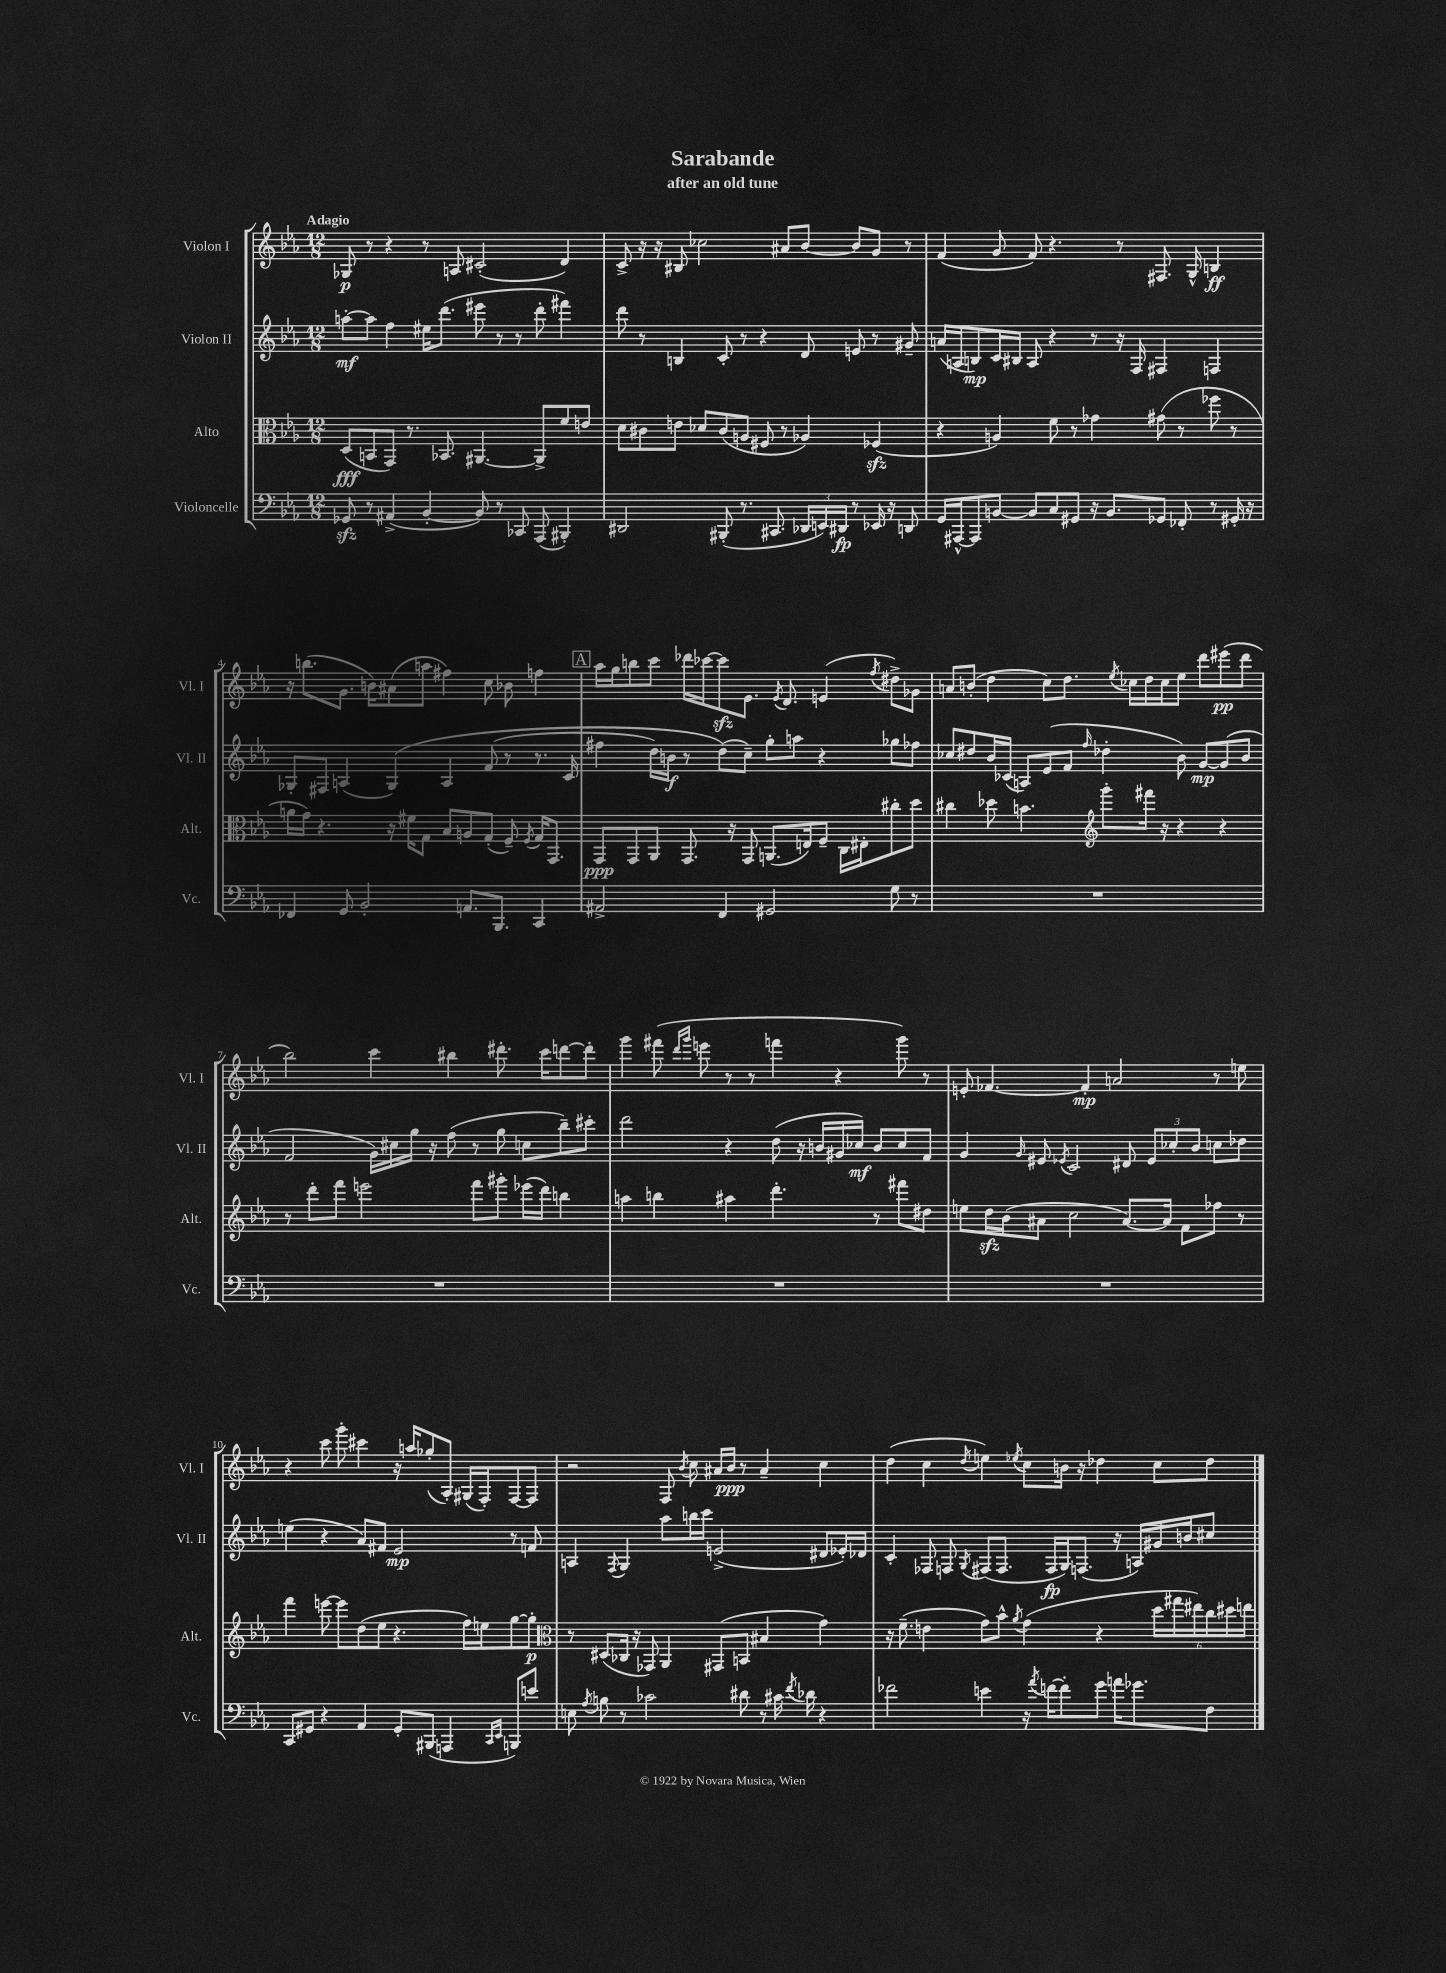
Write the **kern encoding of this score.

**kern	**kern	**kern	**kern
*staff4	*staff3	*staff2	*staff1
*clefF4	*clefC3	*clefG2	*clefG2
*k[b-e-a-]	*k[b-e-a-]	*k[b-e-a-]	*k[b-e-a-]
*M12/8	*M12/8	*M12/8	*M12/8
8GG-	(8D	[8aa'	8G-
8r	8BB	8aa]	8r
(4AA#^	8GG)	4ff	4r
.	8.r	.	.
[4BB-'	.	16ee#	8r
.	8.BB-	(8.ddd	.
.	.	.	8A
8BB-])	[4.AA#	8eee#	(2c#'
8r	.	8r	.
8CC-	.	8r	.
(8AAA-	8AA#^]	8ddd'	.
4BBB#')	8f	4fff#)	4d)
.	8e	.	.
=	=	=	=
2DD#	8d	8ddd	8c^
.	8c#	8r	16r
.	.	.	16r
.	8e	4B	8B#
.	8d-	.	2cc-
(8BBB#'	(8c#	8c'	.
8.r	8A	8r	.
.	8F#	4r	.
8.CC#	.	.	.
.	8r	.	8a#
24DD-	4A-)	8d	[8b-
24EE)	.	.	.
24DD#	.	.	.
8r	.	8e	8b-]
16EE-	(4F-	8r	8g
16r	.	.	.
8DD	.	8g#~	8r
=	=	=	=
16GG	4r	(16a	(4f
[16AAA#^^	.	16A	.
8AAA#]	.	8B)	.
[8BB	4A)	16c	8g
.	.	16B#	.
8BB]	.	8A	8f)
8C	8f	4r	4.r
8GG#	8r	.	.
16r	4g-	8r	.
8.BB	.	.	.
.	.	16r	8r
.	.	16F	.
8GG-	(8g#	4F#	8.F#
8FF-'	8r	.	.
.	.	.	16G^^
8r	8ff-	4F	4B
16GG#'	8r	.	.
16r	.	.	.
=	=	=	=
4FF-	16a	8G-'	16r
.	16g)	.	(8.bb
.	4.r	8F#	.
8GG	.	(4A	8.g
2BB-'	.	.	.
.	.	.	16b)
.	16r	&(4G-)	(8a#
.	16f#	.	.
.	8G	.	8aa
.	8B-	4A	4ff#)
8.AA	8A	.	.
.	(8G'	(8f	8cc
8.BBB-	.	.	.
.	8F~)	8r	8b-
.	8qF	.	.
4CC	16G	8.r	4ff
.	8.GG	.	.
.	.	16c	.
=	=	=	=
2AA#^	8GG	4ff#	16aa-
.	.	.	16gg
.	8GG	.	8bb
.	8AA-	16dd)	8ccc
.	.	16b	.
.	8.GG	8r	16ddd-
.	.	.	[16ccc-
4FF	.	(8dd&)	8ccc-]
.	16r	.	.
.	8GG	8cc~)	8.e-
2GG#	(8.AA	8gg'	.
.	.	.	8qe-
.	.	.	8.d
.	.	8aa	.
.	16E)	.	.
.	8F~	4r	(4e
.	16C	.	.
.	16E#'	.	.
.	.	.	8qff
8G	8cc#'	8gg-	8dd#^)
8r	8dd	8ff-	8g-
=	=	=	=
1.r	4cc#	8cc-	8a
.	.	8dd#	(8b'
.	8dd-	16b-	4dd
.	.	(16c-	.
.	4.b	8A)	.
.	.	(8e-	8cc)
.	.	8f	8.dd
*	*clefG2	*	*
.	.	16qqff	.
.	8ggg'	4dd-'	.
.	.	.	8qee-
.	.	.	16cc-
.	16fff#	.	16dd
.	16r	.	16cc-
.	4r	8b-)	8ee-
.	.	[8g	8ddd
.	4r	(8g]	(8eee#
.	.	8b-	8ddd
=	=	=	=
1.r	8r	2f	2bb-)
.	8ddd'	.	.
.	8fff	.	.
.	2eee	.	.
.	.	16g)	4ccc
.	.	16cc#	.
.	.	16gg	.
.	.	16r	.
.	.	(8ff	4bb#
.	8fff	8r	.
.	8ggg#'	8gg	8.ddd#'
.	(16eee-	8cc	.
.	16ddd)	.	16ccc
.	4bb	8bb-~)	[8ddd
.	.	8ccc#'	8ddd']
=	=	=	=
1.r	4aa	2ddd	4ggg
.	4bb	.	(8fff#
.	.	.	16qqddd
.	.	.	16qqggg
.	.	.	8eee
.	4aa#	4r	8r
.	.	.	8r
.	4.ddd'	(8dd	4fff
.	.	16r	.
.	.	16b	.
.	.	16g#	4r
.	.	16cc-)	.
.	8r	8b	.
.	8fff#	8cc-	8ggg)
.	8dd#	8f	8r
=	=	=	=
1.r	8ee	4g	8e'
.	16dd	.	[4.f-
.	(16b-	.	.
.	.	16qqg	.
.	8a#	8e#	.
.	.	8qe-	.
.	2cc	2c	.
.	.	.	4f-']
.	.	.	2a
.	[8.a#)	8d#	.
.	.	12e-	.
.	16a#]	.	.
.	.	12cc-'	.
.	8f	.	.
.	.	12b-	.
.	8ff-	8cc	8r
.	8r	8dd-	8ee
=	=	=	=
8CC	4fff	(4ee	4r
8GG#	.	.	.
4r	[8eee	4r	8ccc
.	8eee]	.	8ggg'
4AA-	(8dd	8a-)	4ccc#
.	8ee-	8f#	.
8GG#'	4.r	2e-	16r
.	.	.	16aa
(8BBB#	.	.	(8gg-'
4AAA	.	.	8A-')
.	16ff)	.	(16G#
.	16ee	.	16F')
16qqCC	.	.	.
16qqEE-	.	.	.
8BBB)	[8gg	8r	[8F
8e	8gg']	8f	8F]
=	=	=	=
*	*clefC3	*	*
8E	8r	4A	2r
8qA-	.	.	.
8B	(8D#	.	.
.	.	8qF	.
8r	16C-	4G	.
.	16r	.	.
2c-	8GG-)	.	.
.	4AA-	8aa-	8F
.	.	.	8qb-
.	.	16bb	8cc
.	.	16ccc	.
.	(8GG#	(2e^	16a#
.	.	.	16b-
8d#	8BB	.	8r
8r	4B#	.	4a#~
16c#	.	.	.
8qf	.	.	.
16d-	.	.	.
4r	4g)	8d#	4cc
.	.	16e-')	.
.	.	16d-	.
=	=	=	=
2f-	16r	4c'	(4dd
.	(8.f~	.	.
.	4e	8F-	4cc
.	.	8F	.
.	.	8qG	8qdd
4e	8g)	(8F#	4ee)
.	8b-^^	8.F#	.
.	8qa-	.	8qee-
16r	(4g	.	8cc
8qa-	.	.	.
[16f	.	16F#	.
8f']	.	16G)	16b
.	.	(8.F	16r
8g	4r	.	4dd-
16a	.	16r	.
8.g-	.	16A)	.
.	24dd	16g#	8cc
.	24gg#	.	.
.	.	16b	.
.	24ee#)	.	.
8F	24cc	8cc#	8dd-
.	24dd#	.	.
.	24ee	.	.
==	==	==	==
*-	*-	*-	*-
